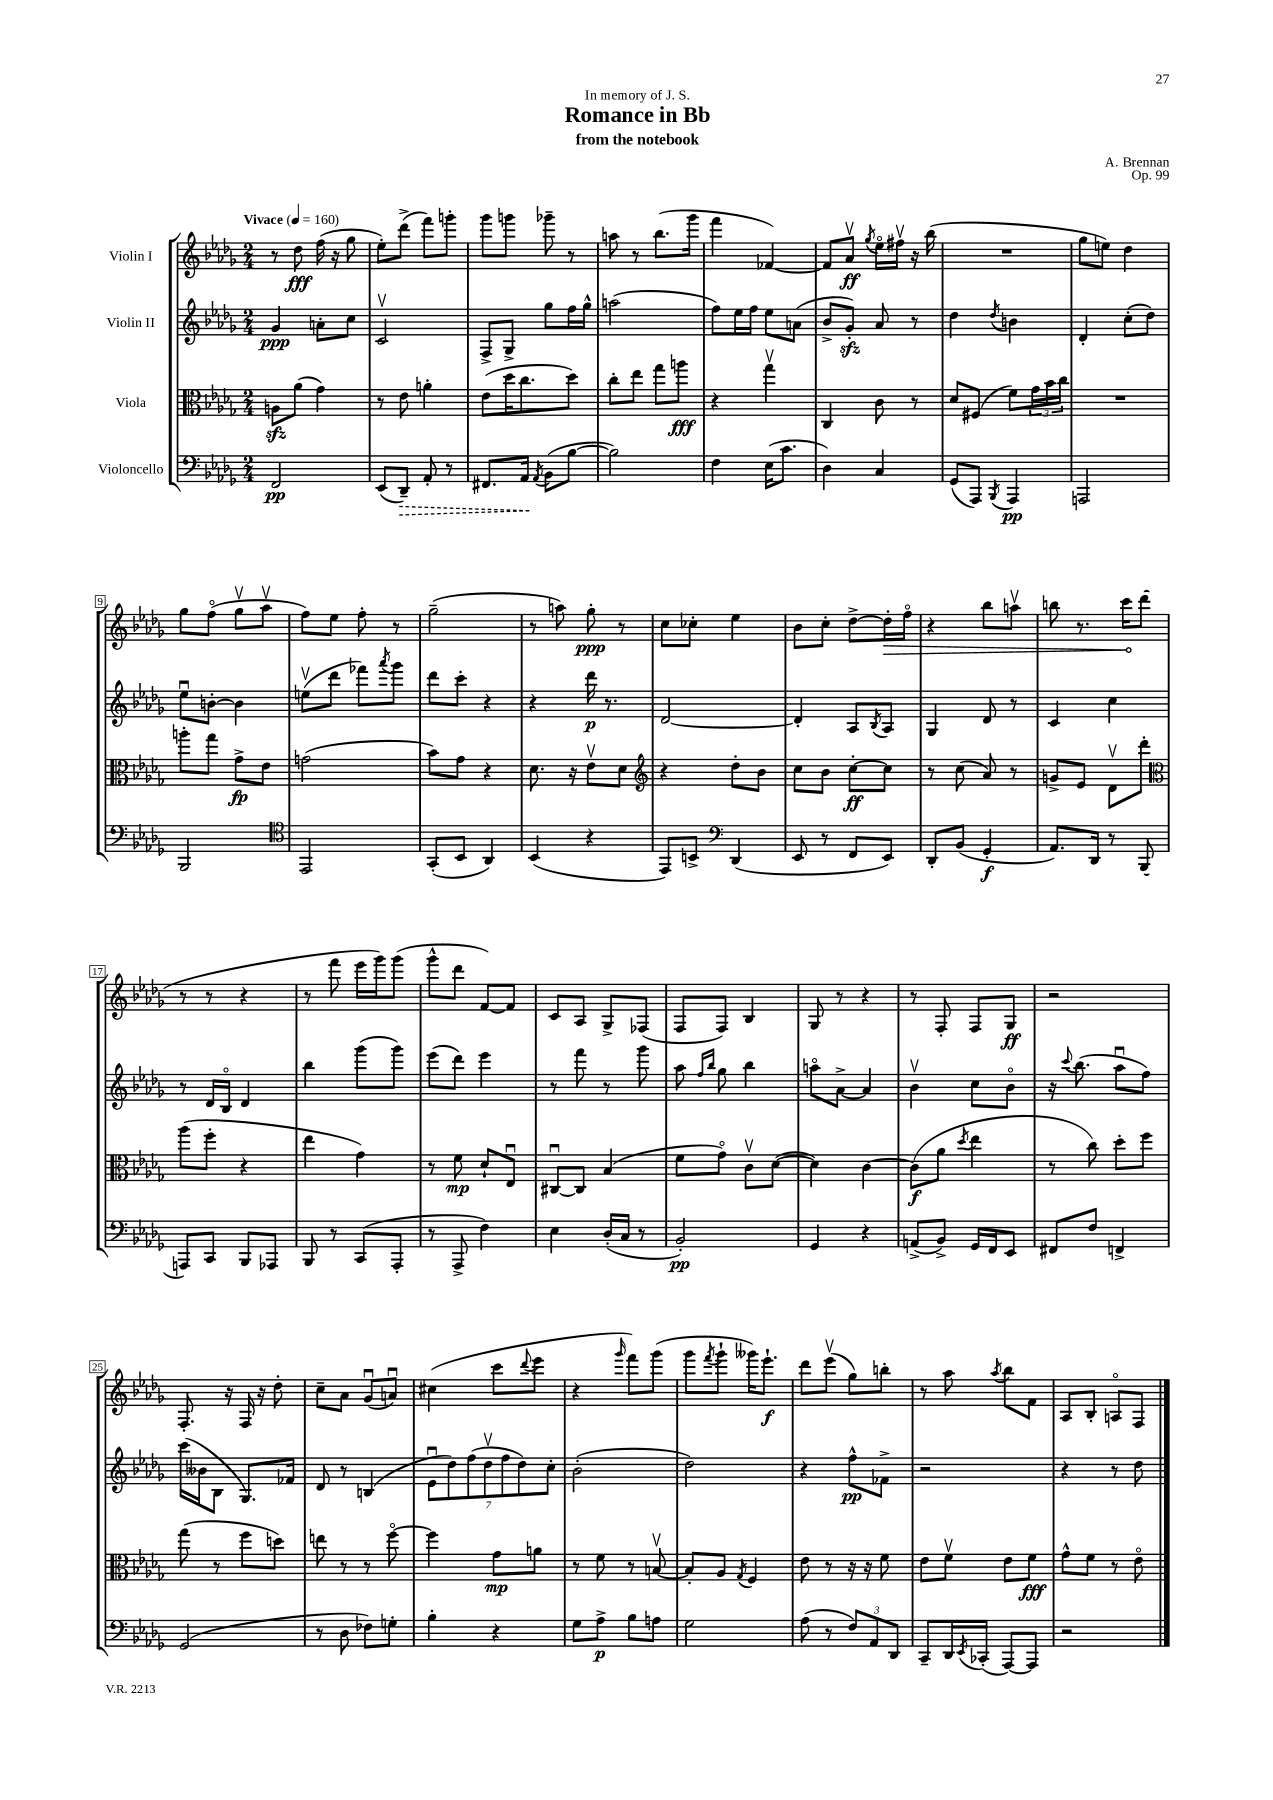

**kern	**kern	**kern	**kern
*staff4	*staff3	*staff2	*staff1
*clefF4	*clefC3	*clefG2	*clefG2
*k[b-e-a-d-g-]	*k[b-e-a-d-g-]	*k[b-e-a-d-g-]	*k[b-e-a-d-g-]
*M2/4	*M2/4	*M2/4	*M2/4
*MM160	*MM160	*MM160	*MM160
2FF	8A	4g-	8r
.	(8a-	.	8dd-
.	4g-)	8a'	(16ff
.	.	.	16r
.	.	8cc	8gg-
=	=	=	=
(8EE-	8r	2cv	8ee-')
8DD-~)	8e-	.	(8ddd-^
8AA-'	4a'	.	8fff)
8r	.	.	8ggg'
=	=	=	=
8.FF#	(8e-	8F^	8ggg-
.	16dd-	8G-^	8ggg
16AA-	8.cc	.	.
8qAA-	.	.	.
(8BB-	.	8gg-	8ggg-~
[8B-	8dd-)	16ff	8r
.	.	16gg-^^	.
=	=	=	=
2B-])	8cc'	(2aa	8aa
.	8ee-	.	8r
.	8gg-	.	(8.bb-
.	8aa	.	.
.	.	.	16ggg-
=	=	=	=
4F	4r	8ff)	4fff
.	.	16ee-	.
.	.	16ff	.
(16E-	4gg-v	8ee-	[4f-)
8.c	.	.	.
.	.	(8a	.
=	=	=	=
4D-)	4C	8b-^	8f-]
.	.	8g-')	8a-v
.	.	.	8qgg-
4C	8c	8a-	16ee-o
.	.	.	16ff#v
.	8r	8r	16r
.	.	.	(16bb-
=	=	=	=
(8GG-	8d-	4dd-	2r
8AAA-)	(8F#	.	.
8qBBB-	.	8qdd-	.
4AAA-	8f)	4b	.
.	24g-	.	.
.	24b-	.	.
.	24cc	.	.
=	=	=	=
2AAA	2r	4d-'	8gg-
.	.	.	8ee)
.	.	(8cc'	4dd-
.	.	8dd-)	.
=	=	=	=
2BBB-	8aa'	8ee-u	8gg-
.	8gg-	[8b'	(8ffo
.	8g-^	4b]	8gg-v
.	8e-	.	8aa-v
=	=	=	=
*clefC4	*	*	*
2EE-	(2g	(8eev	8ff)
.	.	8ddd-	8ee-
.	.	8fff-)	8ff'
.	.	8qaaa-	.
.	.	8ggg-	8r
=	=	=	=
(8GG-'	8b-)	8ddd-	(2gg-~
8BB-	8g-	8ccc'	.
4AA-)	4r	4r	.
=	=	=	=
(4BB-	8.d-	4r	8r
.	.	.	8aa)
.	16r	.	.
4r	8e-v	16ddd-	8gg-'
.	.	8.r	.
.	8d-	.	8r
=	=	=	=
*	*clefG2	*	*
8EE-)	4r	[2d-	8cc
8BB^	.	.	8cc-'
*clefF4	*	*	*
(4DD-	8dd-'	.	4ee-
.	8b-	.	.
=	=	=	=
8EE-	8cc	4d-']	8b-
8r	8b-	.	8cc'
8FF	[8cc'	8A-	[8dd-^
.	.	8qB-	.
8EE-)	8cc]	8A-	16dd-']
.	.	.	16ffo
=	=	=	=
8DD-'	8r	4G-	4r
(8BB-	(8cc	.	.
4GG-'	8a-)	8d-	8bb-
.	8r	8r	8aav
=	=	=	=
8.AA-)	8g^	4c	8bb
.	8e-	.	8.r
16DD-	.	.	.
8r	8d-v	4cc	.
.	.	.	16ccc
(8BBB-	8ddd-'	.	(8ddd-
=	=	=	=
*	*clefC3	*	*
8AAA)	(8aa-	8r	8r
8CC	8ff'	16d-	8r
.	.	16B-o	.
8BBB-	4r	4d-	4r
8AAA-	.	.	.
=	=	=	=
8BBB-	4ee-	4bb-	8r
8r	.	.	8fff
(8CC	4g-)	(8ggg-	16eee-
.	.	.	16ggg-)
8AAA-'	.	8ggg-)	(8ggg-
=	=	=	=
8r	8r	(8eee-	8ggg-^^
8AAA-^	8f	8ddd-)	8ddd-
4F)	8d-`	4eee-	[8f)
.	8E-u	.	8f]
=	=	=	=
4E-	[8C#u	8r	8c
.	8C#]	8fff	8A-
(16D-'	(4B-	8r	8G-^
16C	.	.	.
8r	.	8ggg-	(8F-
=	=	=	=
2BB-')	8f	8aa-	8F
.	.	16qqff	.
.	.	16qqbb-	.
.	8g-o)	8gg-	8F)
.	8cv	4bb-	4B-
.	([8d-	.	.
=	=	=	=
4GG-	4d-])	8aao	8G-
.	.	[8a-^	8r
4r	[4c	4a-]	4r
=	=	=	=
(8AA^	(8c]	4b-v	8r
8BB-^)	8a-	.	8F'
.	8qdd-	.	.
16GG-	4ee-	8cc	8F
16FF	.	.	.
8EE-	.	8b-o	8G-
=	=	=	=
8FF#	8r	16r	2r
.	.	8qqccc	.
.	.	(8.bb-	.
8F	8cc)	.	.
4FF^	8dd-'	8aa-u	.
.	8ff	8ff)	.
=	=	=	=
(2GG-	(8gg-	(16ccc	8.F'
.	.	16b--	.
.	8r	8B-	.
.	.	.	16r
.	8ff	8.G-)	16F
.	.	.	16r
.	8dd)	.	8dd-'
.	.	16f-	.
=	=	=	=
8r	8ee	8d-	8cc~
8D-	8r	8r	8a-
8F-)	8r	(4B	(8g-u
8G'	[8ffo	.	8au)
=	=	=	=
4B-'	4ff]	14e-u	(4cc#
.	.	14dd-)	.
.	.	(14ff	.
.	.	14dd-v	.
4r	8g-	.	8ccc
.	.	14ff	.
.	.	14dd-)	.
.	.	.	8qqddd-
.	8a	.	8eee-
.	.	14cc'	.
=	=	=	=
8G-	8r	(2b-'	4r
8A-^	8f	.	.
.	.	.	16qqggg-
8B-	8r	.	8fff)
8A	[8Bv	.	(8ggg-
=	=	=	=
2G-	8B']	2dd-)	8ggg-
.	.	.	8qfff
.	8A-	.	8ggg-`
.	8qG-	.	.
.	4F	.	16ggg--)
.	.	.	8.eee-`
=	=	=	=
(8A-	8e-	4r	8ddd-
8r	8r	.	(8eee-v
12F)	16r	8ff^^	8gg-)
.	16r	.	.
12AA-	.	.	.
.	8f	8f-^	8bb'
12DD-	.	.	.
=	=	=	=
8CC~	8e-	2r	8r
16DD-	8fv	.	8aa-
8qEE-	.	.	.
(16CC-'	.	.	.
.	.	.	8qaa-
[8AAA-)	8e-	.	8bb-
8AAA-]	8f	.	8f
=	=	=	=
2r	8g-^^	4r	8A-
.	8f	.	8B-'
.	8r	8r	8Ao
.	8e-o	8dd-	8F
==	==	==	==
*-	*-	*-	*-
